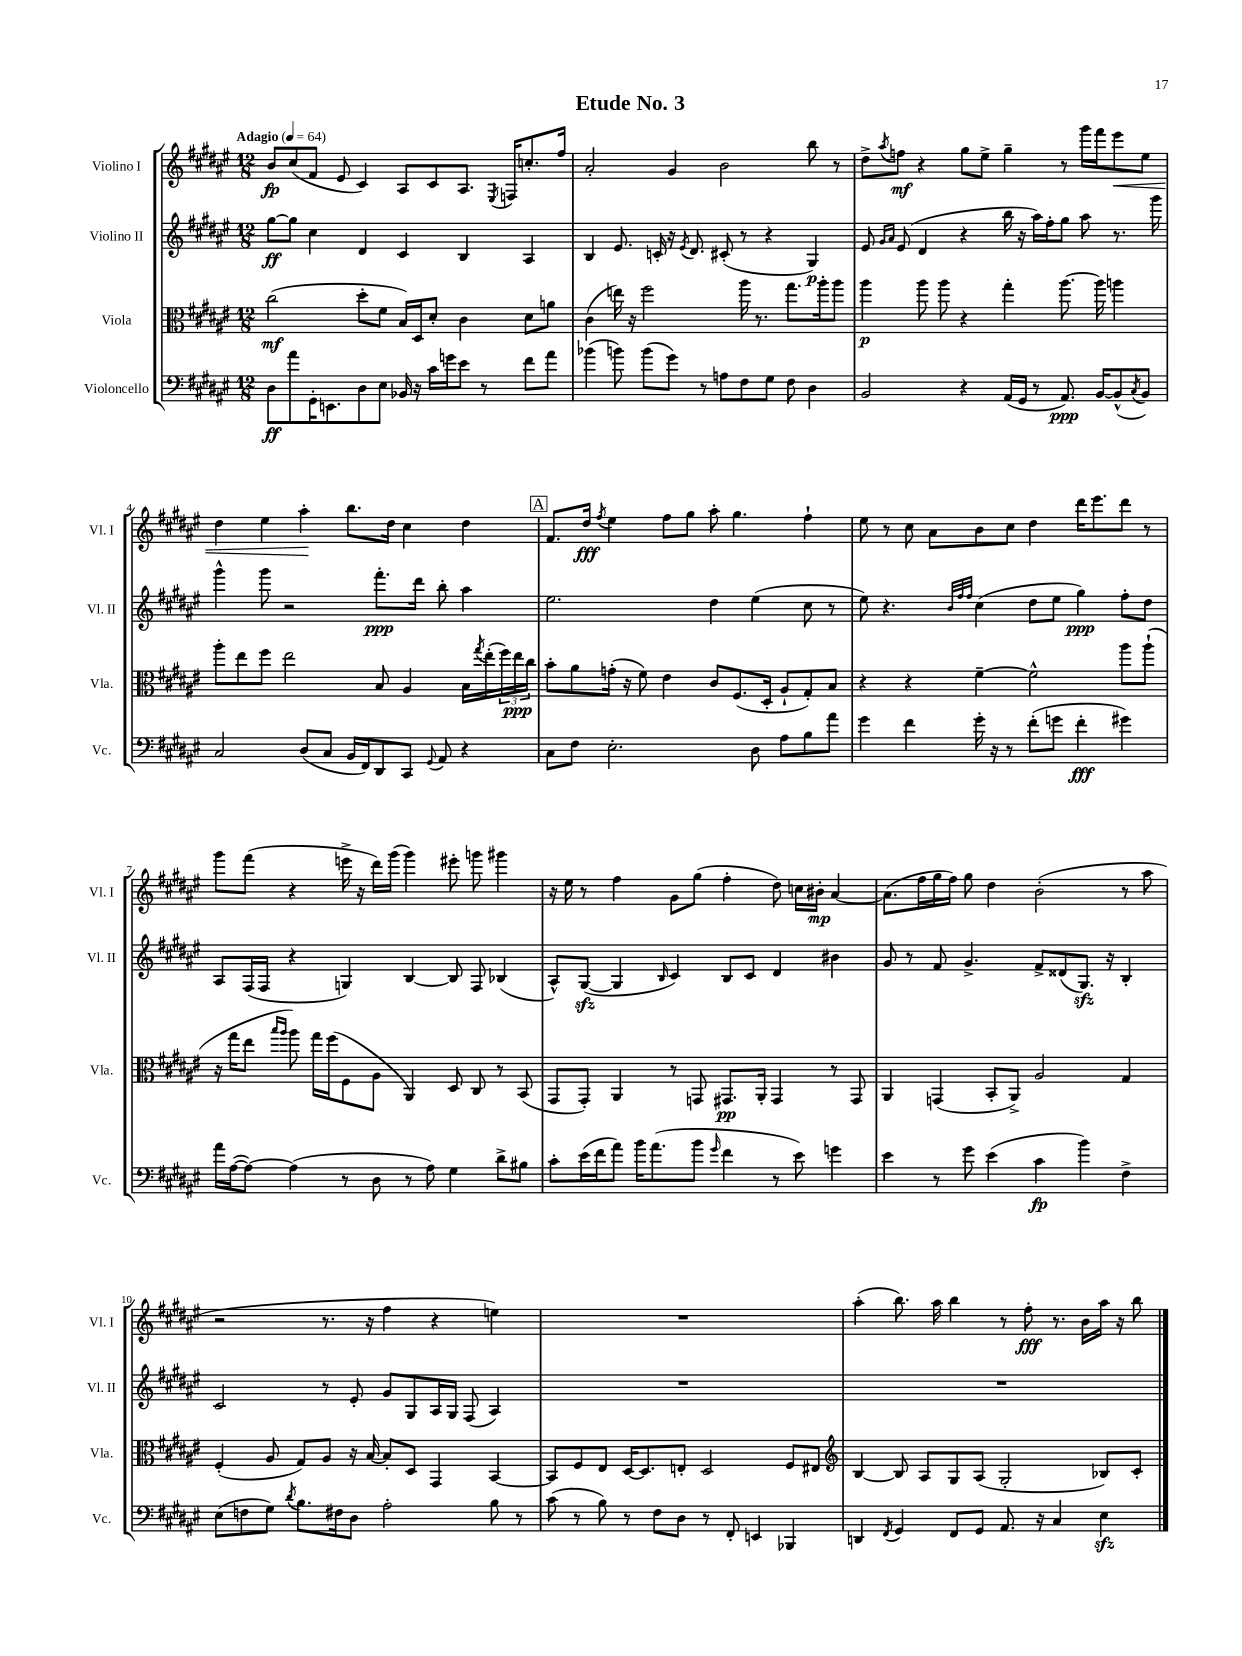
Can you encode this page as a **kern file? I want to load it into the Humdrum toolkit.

**kern	**kern	**kern	**kern
*staff4	*staff3	*staff2	*staff1
*clefF4	*clefC3	*clefG2	*clefG2
*k[f#c#g#d#a#e#]	*k[f#c#g#d#a#e#]	*k[f#c#g#d#a#e#]	*k[f#c#g#d#a#e#]
*M12/8	*M12/8	*M12/8	*M12/8
*MM64	*MM64	*MM64	*MM64
8D#	(2cc#	[8gg#	8b
8a#	.	8gg#]	(8cc#
16GG#'	.	4cc#	8f#
8.EE	.	.	.
.	.	.	8e#
8D#	8dd#'	4d#	4c#)
8E#	8f#	.	.
16BB-	16B)	4c#	8A#
16r	16D#	.	.
16c#	8d#'	.	8c#
16g	.	.	.
8e#	4c#	4B	8.A#
8r	.	.	.
.	.	.	8qE#
.	.	.	16F
8f#	8d#	4A#	8.cc'
8a#	8a	.	.
.	.	.	16ff#
=	=	=	=
(4b-	(4c#	4B	2a#'
8b)	16ee)	8.e#	.
.	16r	.	.
(8b	2ff#	.	.
.	.	16c'	.
8g#)	.	16r	4g#
.	.	8qe#	.
.	.	8.d#	.
8r	.	.	.
8A	.	(8c#'	2b
8F#	16aa#	8r	.
.	8.r	.	.
8G#	.	4r	.
8F#	8.gg#	.	.
4D#	.	4G#)	8bb
.	16aa#'	.	.
.	8aa#	.	8r
=	=	=	=
2BB	4aa#	8e#	8dd#^
.	.	16qqg#	.
.	.	16qqa#	8qaa#
.	.	(8e#	8ff
.	8aa#	4d#	4r
.	8aa#	.	.
4r	4r	4r	8gg#
.	.	.	8ee#^
(16AA#	4gg#'	16bb	4gg#~
16GG#	.	16r	.
8r	.	16aa#)	.
.	.	16ff#'	.
8.AA#)	[8.aa#	8gg#	8r
.	.	8aa#	16ggg#
[16BB	16aa#]	.	16fff#
(8BB^^]	4aa	8.r	8eee#
8qC#	.	.	.
8BB)	.	.	8ee#
.	.	16ggg#	.
=	=	=	=
2C#	8aa#'	4ggg#^^	4dd#
.	8ee#	.	.
.	8ff#	8ggg#	4ee#
.	2ee#	2r	.
(8D#	.	.	4aa#'
8C#	.	.	.
16BB	.	.	8.bb
16FF#)	.	.	.
8DD#	8B	8.fff#'	.
.	.	.	16dd#
8CC#	4A#	.	4cc#
.	.	16ddd#	.
8qqGG#	.	.	.
8AA#	.	8bb'	.
4r	16B	4aa#	4dd#
.	8qgg#	.	.
.	(16ee#'	.	.
.	24ff#)	.	.
.	24ee#	.	.
.	24cc#	.	.
=	=	=	=
8C#	8b'	2.ee#	8.f#
8F#	8a#	.	.
.	.	.	16dd#
.	.	.	8qff#
2.E#'	(16g'	.	4ee#
.	16r	.	.
.	8f#)	.	.
.	4e#	.	8ff#
.	.	.	8gg#
.	8c#	4dd#	8aa#'
.	(8.F#	.	4.gg#
8D#	.	(4ee#	.
.	16D#'	.	.
8A#	8A#`	.	.
8B	8G#')	8cc#	4ff#`
8a#	8B	8r	.
=	=	=	=
4g#	4r	8ee#)	8ee#
.	.	4.r	8r
4f#	4r	.	8cc#
.	.	.	8a#
.	.	32qqb	.
.	.	32qqff#	.
.	.	32qqff#	.
16g#'	[4f#~	(4cc#	8b
16r	.	.	.
8r	.	.	8cc#
(8f#'	2f#^^]	8dd#	4dd#
8g	.	8ee#	.
4f#'	.	4gg#)	16ddd#
.	.	.	8.eee#
4g#)	8aa#	8ff#'	8ddd#
.	(8aa#`	8dd#	8r
=	=	=	=
16a#	16r	8A#	8ggg#
([16A#	16gg#	.	.
8A#_)	8ee#	(16F#	(8fff#
.	.	16F#	.
.	16qqbb	.	.
.	16qqaa#	.	.
(4A#]	8aa#)	4r	4r
.	16gg#	.	.
.	(16ff#	.	.
8r	8F#	4G)	16eee^
.	.	.	16r
8D#	8A#	.	16ddd#)
.	.	.	(16ggg#
8r	4AA#)	[4B	4ggg#)
8A#)	.	.	.
4G#	8D#	8B]	8eee#'
.	8C#	8F#	8ggg
8d#^	8r	(4B-	4ggg#
8B#	(8BB	.	.
=	=	=	=
8c#'	8GG#	8A#^^)	16r
.	.	.	16ee#
(16e#	8GG#')	([8G#	8r
16f#	.	.	.
8a#)	4AA#	4G#]	4ff#
16b	.	.	.
(8.a#	.	.	.
.	.	16qqB	.
.	8r	4c#)	8g#
8b	8GG	.	(8gg#
16qqg#	.	.	.
4f#	8.GG#	8B	4ff#'
.	.	8c#	.
.	16AA#'	.	.
8r	4GG#	4d#	8dd#)
8e#)	.	.	16cc
.	.	.	16b#'
4g	8r	4b#	[4a#
.	8GG#	.	.
=	=	=	=
4e#	4AA#	8g#	(8.a#]
.	.	8r	.
.	.	.	16ff#
8r	(4GG	8f#	16gg#
.	.	.	16ff#)
8g#	.	4.g#^	8gg#
(4e#	8BB'	.	4dd#
.	8AA#^)	.	.
4c#	2A#	8f#^	(2b'
.	.	(8d##	.
4b)	.	8.G#)	.
.	.	16r	.
4F#^	4G#	4B'	8r
.	.	.	8aa#
=	=	=	=
(8E#	(4F#'	2c#	2r
8F	.	.	.
8G#)	8A#	.	.
8qd#	.	.	.
8.B	8G#)	.	.
.	8A#	8r	8.r
16F#	.	.	.
8D#	16r	8e#'	.
.	[16B	.	16r
2A#'	8B']	8g#	4ff#
.	8D#	8G#	.
.	4GG#	16A#	4r
.	.	16G#	.
.	.	(8F#	.
8B	[4BB	4A#)	4ee)
8r	.	.	.
=	=	=	=
(8c#	8BB]	1.r	1.r
8r	8F#	.	.
8B)	8E#	.	.
8r	[16D#	.	.
.	8.D#]	.	.
8F#	.	.	.
8D#	8E'	.	.
8r	2D#	.	.
8FF#'	.	.	.
4EE	.	.	.
4BBB-	8F#	.	.
.	8E#	.	.
=	=	=	=
*	*clefG2	*	*
4DD	[4B	1.r	(4aa#'
8qFF#	.	.	.
4GG#	8B]	.	8.bb)
.	8A#	.	.
.	.	.	16aa#
8FF#	8G#	.	4bb
8GG#	(8A#	.	.
8.AA#	2G#'	.	8r
.	.	.	8ff#'
16r	.	.	.
4C#	.	.	8.r
.	.	.	16b
4E#	8B-)	.	16aa#
.	.	.	16r
.	8c#'	.	8bb
==	==	==	==
*-	*-	*-	*-
